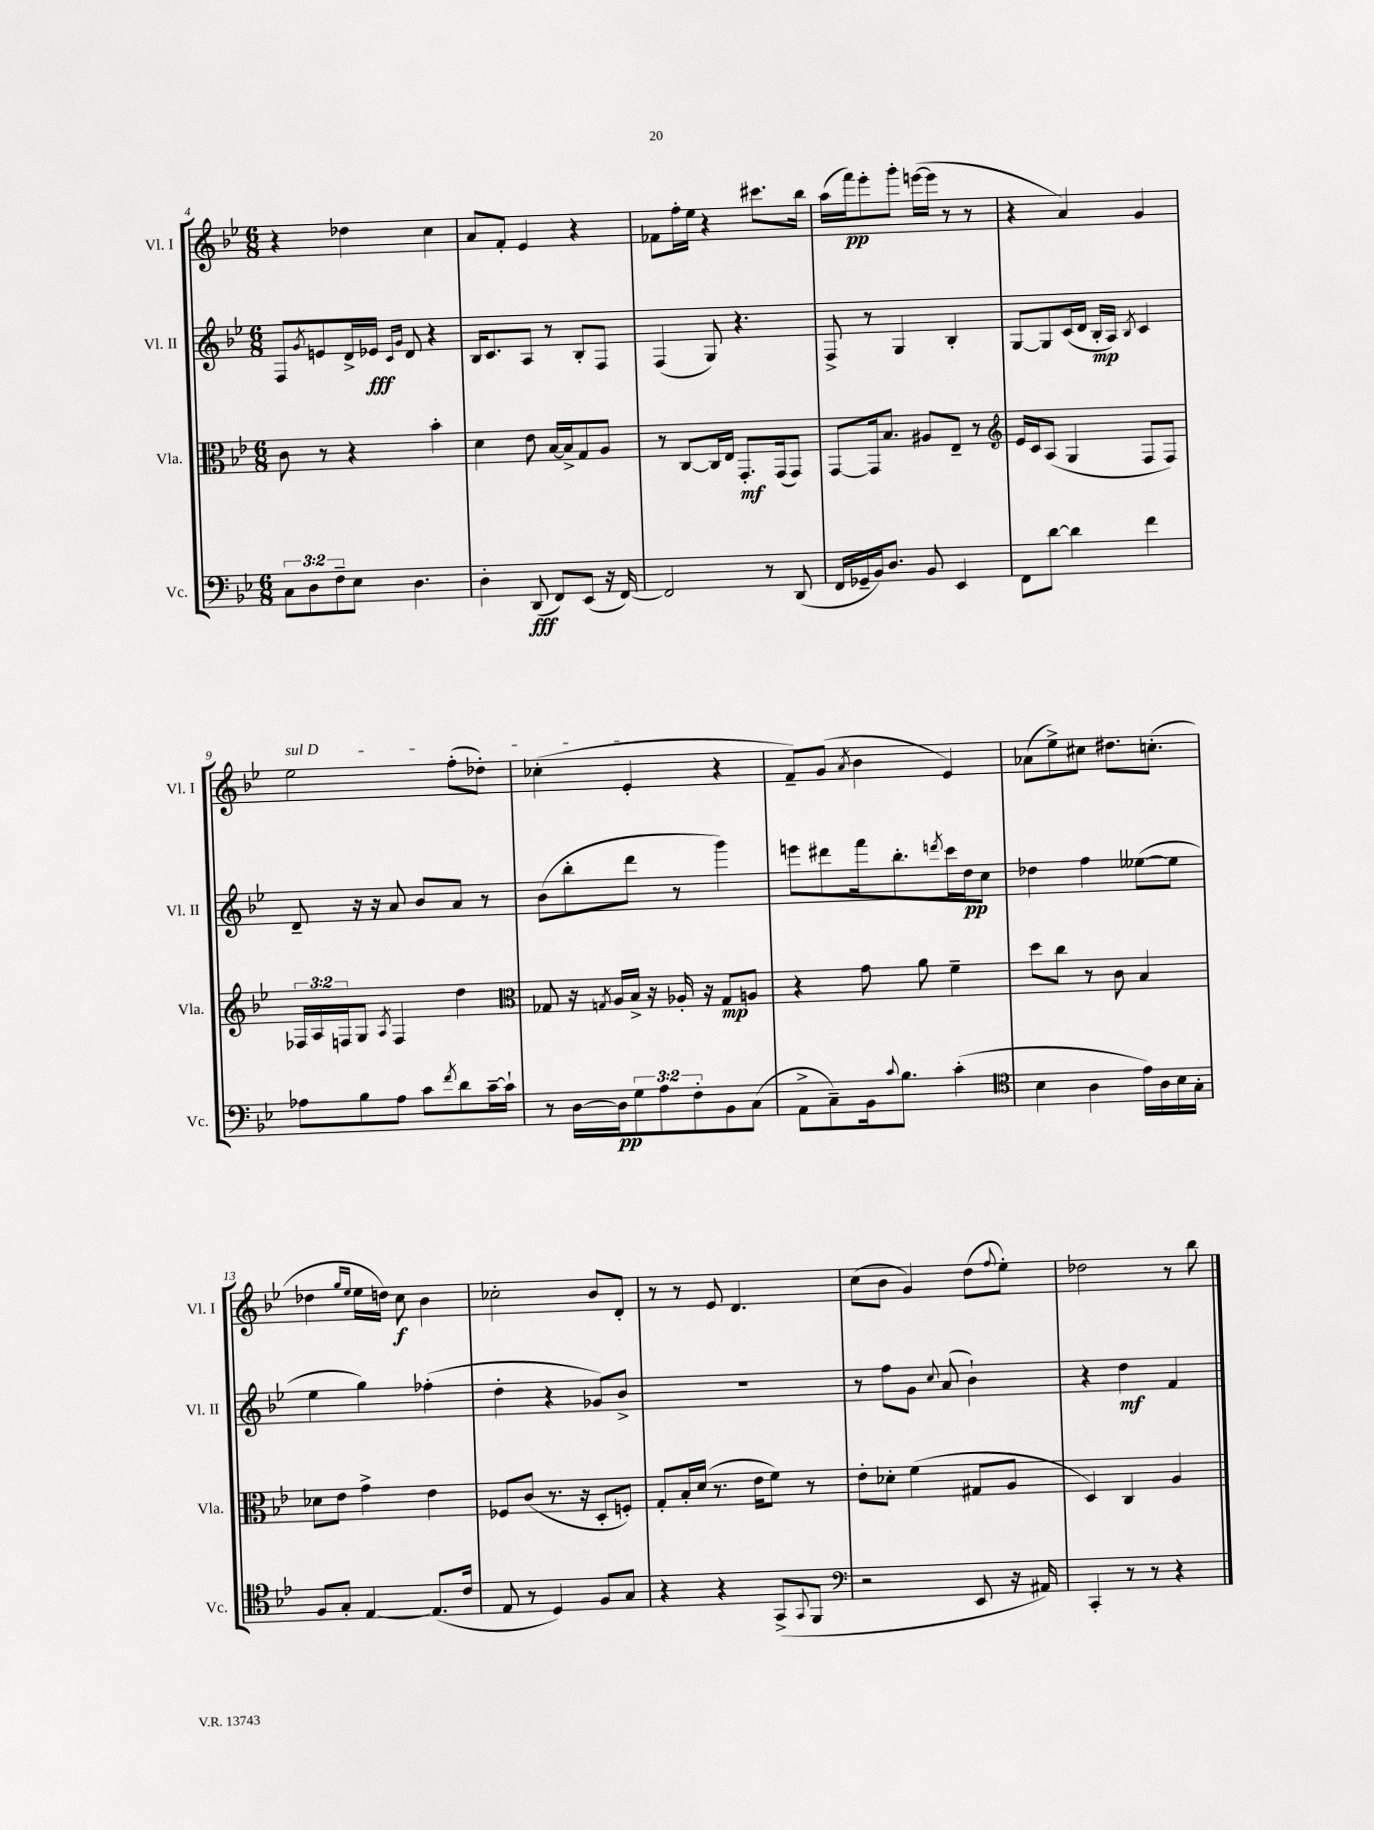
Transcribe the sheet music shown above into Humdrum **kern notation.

**kern	**kern	**kern	**kern
*staff4	*staff3	*staff2	*staff1
*clefF4	*clefC3	*clefG2	*clefG2
*k[b-e-]	*k[b-e-]	*k[b-e-]	*k[b-e-]
*M6/8	*M6/8	*M6/8	*M6/8
12C\L	8c\	8F/L	4r
12D\	.	.	.
.	.	8qg/	.
.	8r	8e/	.
12F~\	.	.	.
8E-\J	4r	16d^/L	4dd-\
.	.	16e-/JJ	.
.	.	16qqc/LL	.
.	.	16qqg/JJ	.
4.D\	.	8d/	.
.	4b-'\	4r	4cc\
=	=	=	=
4D'\	4d\	16B-/LK	8a/L
.	.	8.c/	.
.	.	.	8f'/J
(8DD/	8e-\	8A/J	4e-/
8FF/L)	[16B-/LL	8r	.
.	16B-^/]J	.	.
(8EE-/J	8G/	8B-'/L	4r
16r	8A/J	8F/J	.
[16FF/)	.	.	.
=	=	=	=
2FF/]	8r	(4F/	8f-\L
.	[8C/L	.	16ff'\L
.	.	.	16ee-\JJ
.	16C/]L	8G/)	4r
.	16E-/JJ	.	.
.	8.GG'/L	4.r	.
8r	.	.	8.ccc#\L
.	(16GG/k	.	.
(8DD/	8GG/J)	.	.
.	.	.	16bb-\Jk
=	=	=	=
16FF/LL	[8GG/L	8F^/	(16aa\LL
16GG-~/	.	.	16fff\J)
16BB-/J)	16GG/]k	8r	8eee-'\
8.D/J	8.B-/J	.	.
.	.	4G/	8ggg'\J
8BB-/	8A#/L	.	([16eee\LL
.	.	.	16eee\]JJ
4EE-/	8E-~/J	4B-'/	8r
.	8r	.	8r
=	=	=	=
*	*clefG2	*	*
8FF\L	16e-/LL	[8G/L	4r
.	16c/J	.	.
[8d\J	(8A/J	8G/]	.
4d\]	4G/	(16c/L	4a/)
.	.	16d/JJ	.
.	.	16B-'/LL	.
.	.	16A/JJ)	.
.	.	8qB-/	.
4f\	8F/L	4c/	4g/
.	8F/J)	.	.
=	=	=	=
8A-\L	24F-/LL	8d~/	2ee-\
.	24A/	.	.
.	24F/J	.	.
8B-\	8G/J	16r	.
.	.	16r	.
.	8qA/	.	.
8A-\J	4F/	8a/	.
8c\L	.	8b-/L	.
8qf/	.	.	.
8d\	4dd\	8a/J	(8ff'\L
[16c~\L	.	8r	8dd-'\J)
16c`\]JJ	.	.	.
=	=	=	=
*	*clefC3	*	*
8r	8G-/	(8b-\L	(4cc-'\
[16D\LL	16r	8bb-'\	.
.	8qG/	.	.
16D\]J	16A/LL	.	.
12G\	16B-^/JJ	8ddd\J	4e-'/
.	16r	.	.
12A\	.	.	.
.	16A-'/	8r	.
12F'\	.	.	.
.	16r	.	.
8BB-\	8G/L	4ggg\)	4r
(8C\J	8A/J	.	.
=	=	=	=
8AA^\L	4r	8eee\L	8f~/L)
8C~\)	.	8ddd#\	(8g/J
.	.	.	8qa/
16BB-\k	8g\	16fff\k	4b-\
8qqc/	.	.	.
8.B-\J	.	8.bb-'\	.
.	8a\	.	.
.	.	8qddd/	.
(4c'\	4f~\	16ccc\L	4e-/)
.	.	16dd\J	.
.	.	8cc\J	.
=	=	=	=
*clefC4	*	*	*
4B-\	8dd\L	4dd-\	(8a-\L
.	8cc\J	.	8ee-^\)
4A\	8r	4ff\	8cc#\J
.	8c\	.	8.dd#\L
16e-\LL)	4B-/	([8ee--\L	.
16A\	.	.	(8.cc'\J
16B-\	.	8ee--\]J	.
16G'\JJ	.	.	.
=	=	=	=
8F/L	8d-\L	4ee-\	4dd-\
8G'/J	8e-\J	.	.
.	.	.	16qqgg/LL
.	.	.	16qqee-/JJ
[4E-/	4g^\	4gg\)	16ee-\LL
.	.	.	16dd\JJ)
.	.	.	8cc\
(8.E-/]L	4e-\	(4ff-'\	4b-\
16c/Jk	.	.	.
=	=	=	=
8E-/	8F-/L	4dd'\	2cc-'\
8r	(8c/J	.	.
4D/)	8.r	4r	.
.	16r	.	.
8F/L	8D'/L	8g-/L)	8b-/L
8G/J	8F'/J)	8b-^/J	8d'/J
=	=	=	=
4r	8G'/L	2.r	8r
.	16B-'/L	.	8r
.	(16d/JJ	.	.
4r	8.r	.	8e-/
.	.	.	4.d/
.	16e-\LK	.	.
(8GG^/L	8f\J)	.	.
8qqGG/	.	.	.
8FF/J	8r	.	.
=	=	=	=
*clefF4	*	*	*
2r	8e-'\L	8r	(8cc\L
.	8d-'\J	8ff\L	8b-\J
.	(4f\	8g\J	4g/)
.	.	8qqcc/	.
.	.	(8a/	.
8EE-/	8G#/L	4b-`\)	(8dd\L
.	.	.	8qqff/
16r	8A/J	.	8ee-'\J)
16AA#/)	.	.	.
=	=	=	=
4CC'/	4D/)	4r	2dd-\
8r	4C/	4dd\	.
8r	.	.	.
4r	4A/	4f/	8r
.	.	.	8bb-\
==	==	==	==
*-	*-	*-	*-
